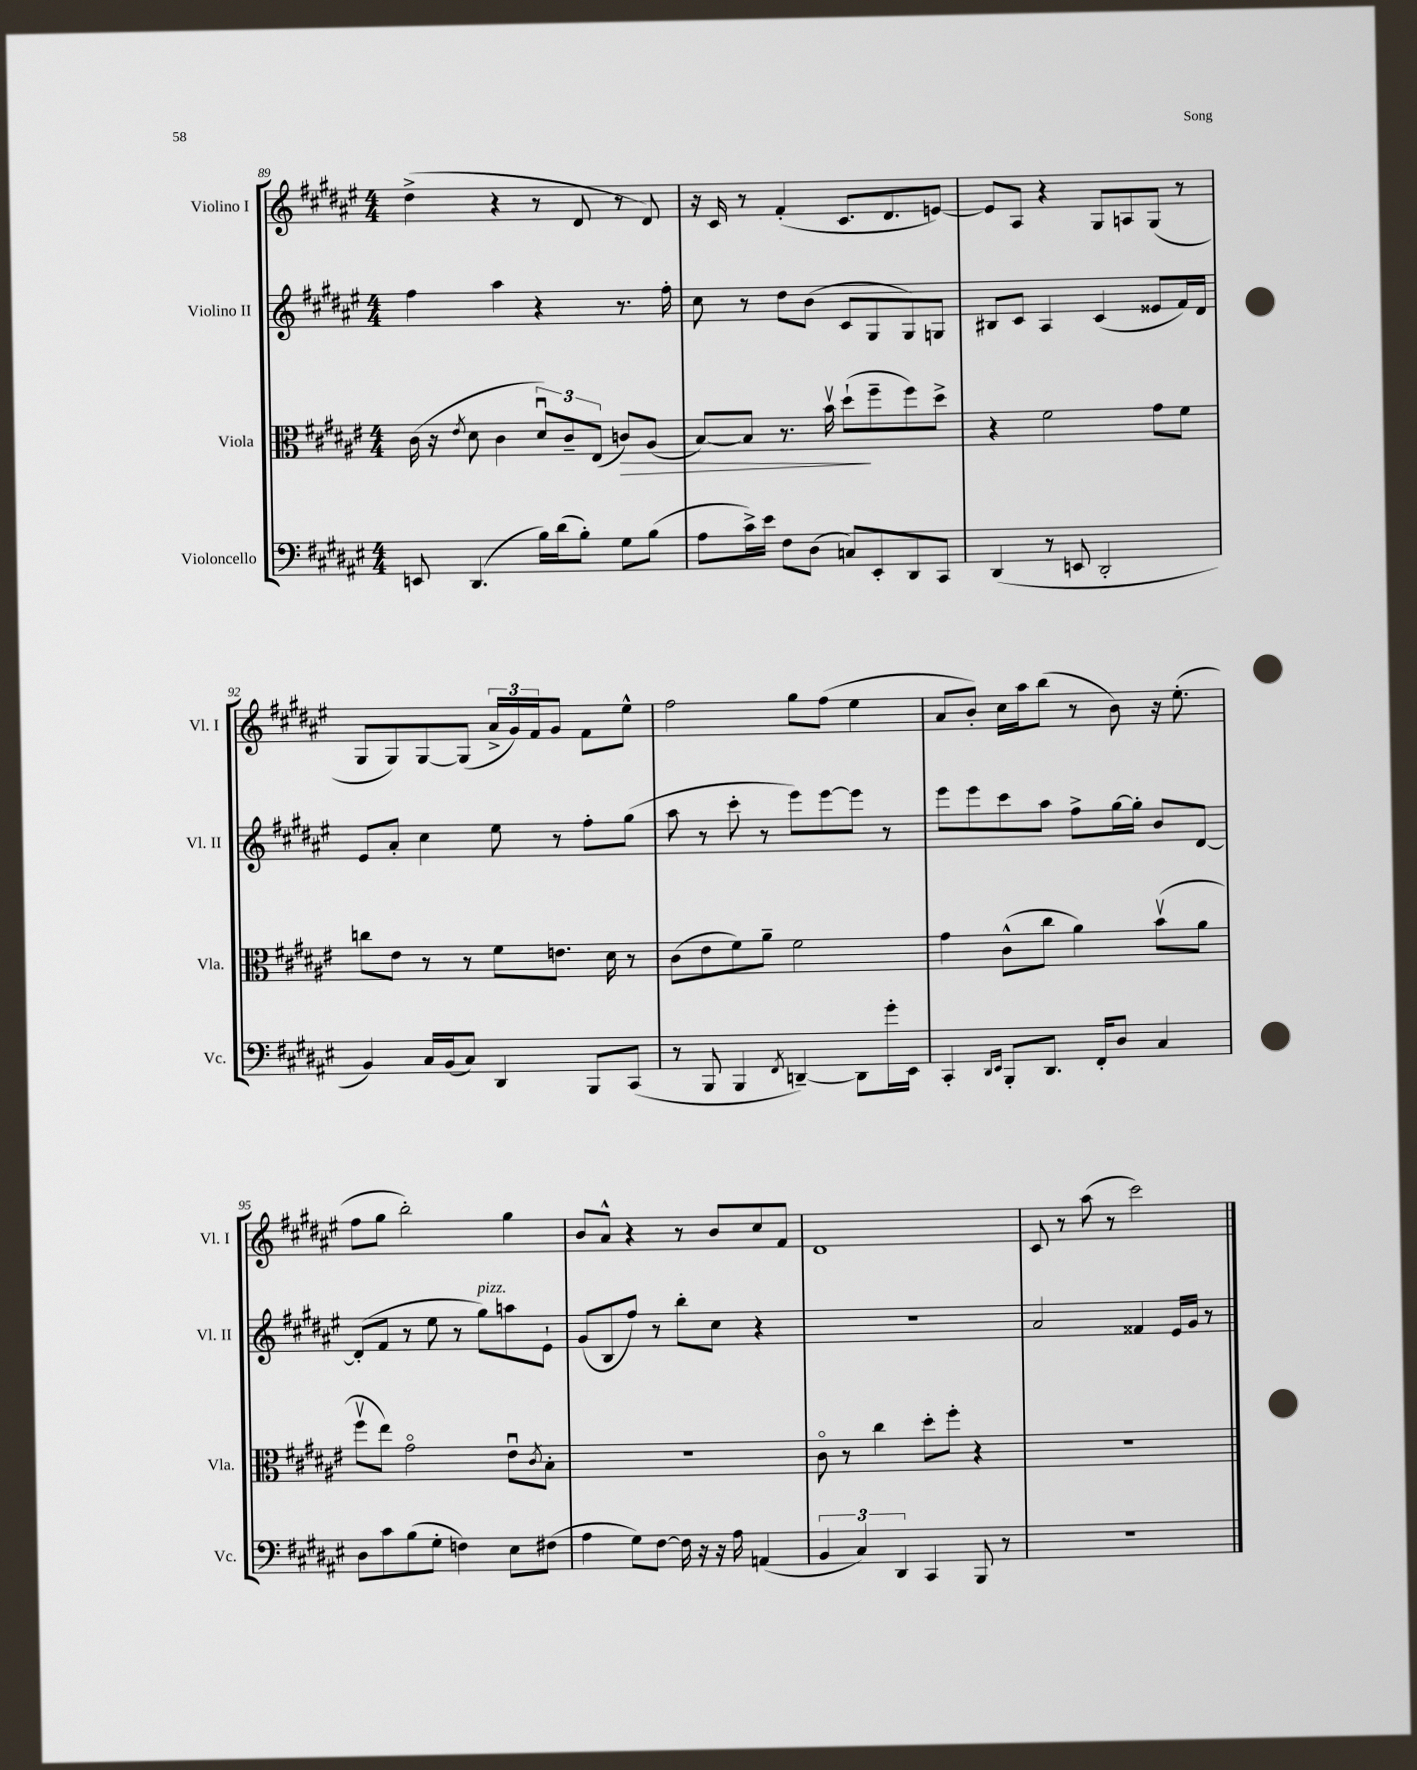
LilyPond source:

<<
\new StaffGroup <<
\new Staff = "s0" \with { instrumentName = "Violino I" shortInstrumentName = "Vl. I" } {
    \clef treble \key fis \major \numericTimeSignature \time 4/4
    dis''4->( r4 r8 dis'8 r8 dis'8) |
    r16 cis'16 r8 fis'4-.( cis'8. dis'8. e'8~) |
    e'8 ais8 r4 gis8 a8 gis8( r8 |
    gis8 gis8) gis8~ gis8( \tuplet 3/2 { ais'16-> gis'16) fis'16 } gis'8 fis'8 eis''8-^ |
    fis''2 gis''8 fis''8( eis''4 |
    ais'8 b'8-.) cis''16 ais''16 b''8( r8 b'8) r16 eis''8.-.( |
    fis''8 gis''8 b''2-.) gis''4 |
    b'8 ais'8-^ r4 r8 b'8 cis''8 fis'8 |
    dis'1 |
    cis'8 r8 ais''8( r8 cis'''2) \bar "|." |
}
\new Staff = "s1" \with { instrumentName = "Violino II" shortInstrumentName = "Vl. II" } {
    \clef treble \key fis \major \numericTimeSignature \time 4/4
    fis''4 ais''4 r4 r8. fis''16-. |
    cis''8 r8 dis''8 b'8( cis'8 gis8 gis8) g8 |
    bis8 cis'8 ais4 cis'4( eisis'8 fis'16) dis'16 |
    eis'8 ais'8-. cis''4 eis''8 r8 fis''8-. gis''8( |
    ais''8 r8 cis'''8-. r8 eis'''8) eis'''8~ eis'''8 r8 |
    eis'''8 eis'''8 cis'''8 ais''8 fis''8-> gis''16~ gis''16-. b'8 dis'8~ |
    dis'8-.( fis'8 r8 eis''8 r8 gis''8^\markup { \italic "pizz." }) a''8 eis'8-! |
    gis'8( b8 fis''8) r8 b''8-. cis''8 r4 |
    R1 |
    ais'2 fisis'4 eis'16 gis'16 r8 \bar "|." |
}
\new Staff = "s2" \with { instrumentName = "Viola" shortInstrumentName = "Vla." } {
    \clef alto \key fis \major \numericTimeSignature \time 4/4
    cis'16( r16 \acciaccatura { eis'8 } dis'8 cis'4 \tuplet 3/2 { dis'8\downbow) cis'8-- eis8( } c'8\>) ais8( |
    b8~) b8 r8. b'16\upbow dis''8-!\!( fis''8-- fis''8) dis''8-> |
    r4 fis'2 gis'8 fis'8 |
    c''8 eis'8 r8 r8 fis'8 e'8. dis'16 r8 |
    cis'8( eis'8 fis'8) ais'8-- fis'2 |
    gis'4 cis'8-^( cis''8 ais'4) b'8\upbow( ais'8 |
    fis''8\upbow eis''8) gis'2\flageolet eis'8\downbow \acciaccatura { cis'8 } b8-. |
    r1 |
    cis'8\flageolet r8 cis''4 dis''8-. fis''8-. r4 |
    r1 \bar "|." |
}
\new Staff = "s3" \with { instrumentName = "Violoncello" shortInstrumentName = "Vc." } {
    \clef bass \key fis \major \numericTimeSignature \time 4/4
    e,8 dis,4.( b16) dis'16( b8-.) gis8 b8( |
    ais8 cis'16->) eis'16 fis8 dis8( c8) eis,8-. dis,8 cis,8 |
    dis,4( r8 e,8 dis,2-. |
    b,4) cis16 b,16( cis8) dis,4 b,,8 cis,8( |
    r8 b,,8 b,,4 \acciaccatura { fis,8 } d,4~--) d,8 gis'16-. eis,16 |
    cis,4-. \grace { dis,16 eis,16 } b,,8-. dis,8. fis,16-. dis8 cis4 |
    dis8 cis'8 b8( gis8-. f4) eis8 fis8( |
    ais4 gis8) fis8~ fis16 r16 r16 ais16 a,4( |
    \tuplet 3/2 { b,4 cis4) dis,4 } cis,4 b,,8 r8 |
    r1 \bar "|." |
}
>>
>>
\layout { \context { \Score currentBarNumber = #89 } }
